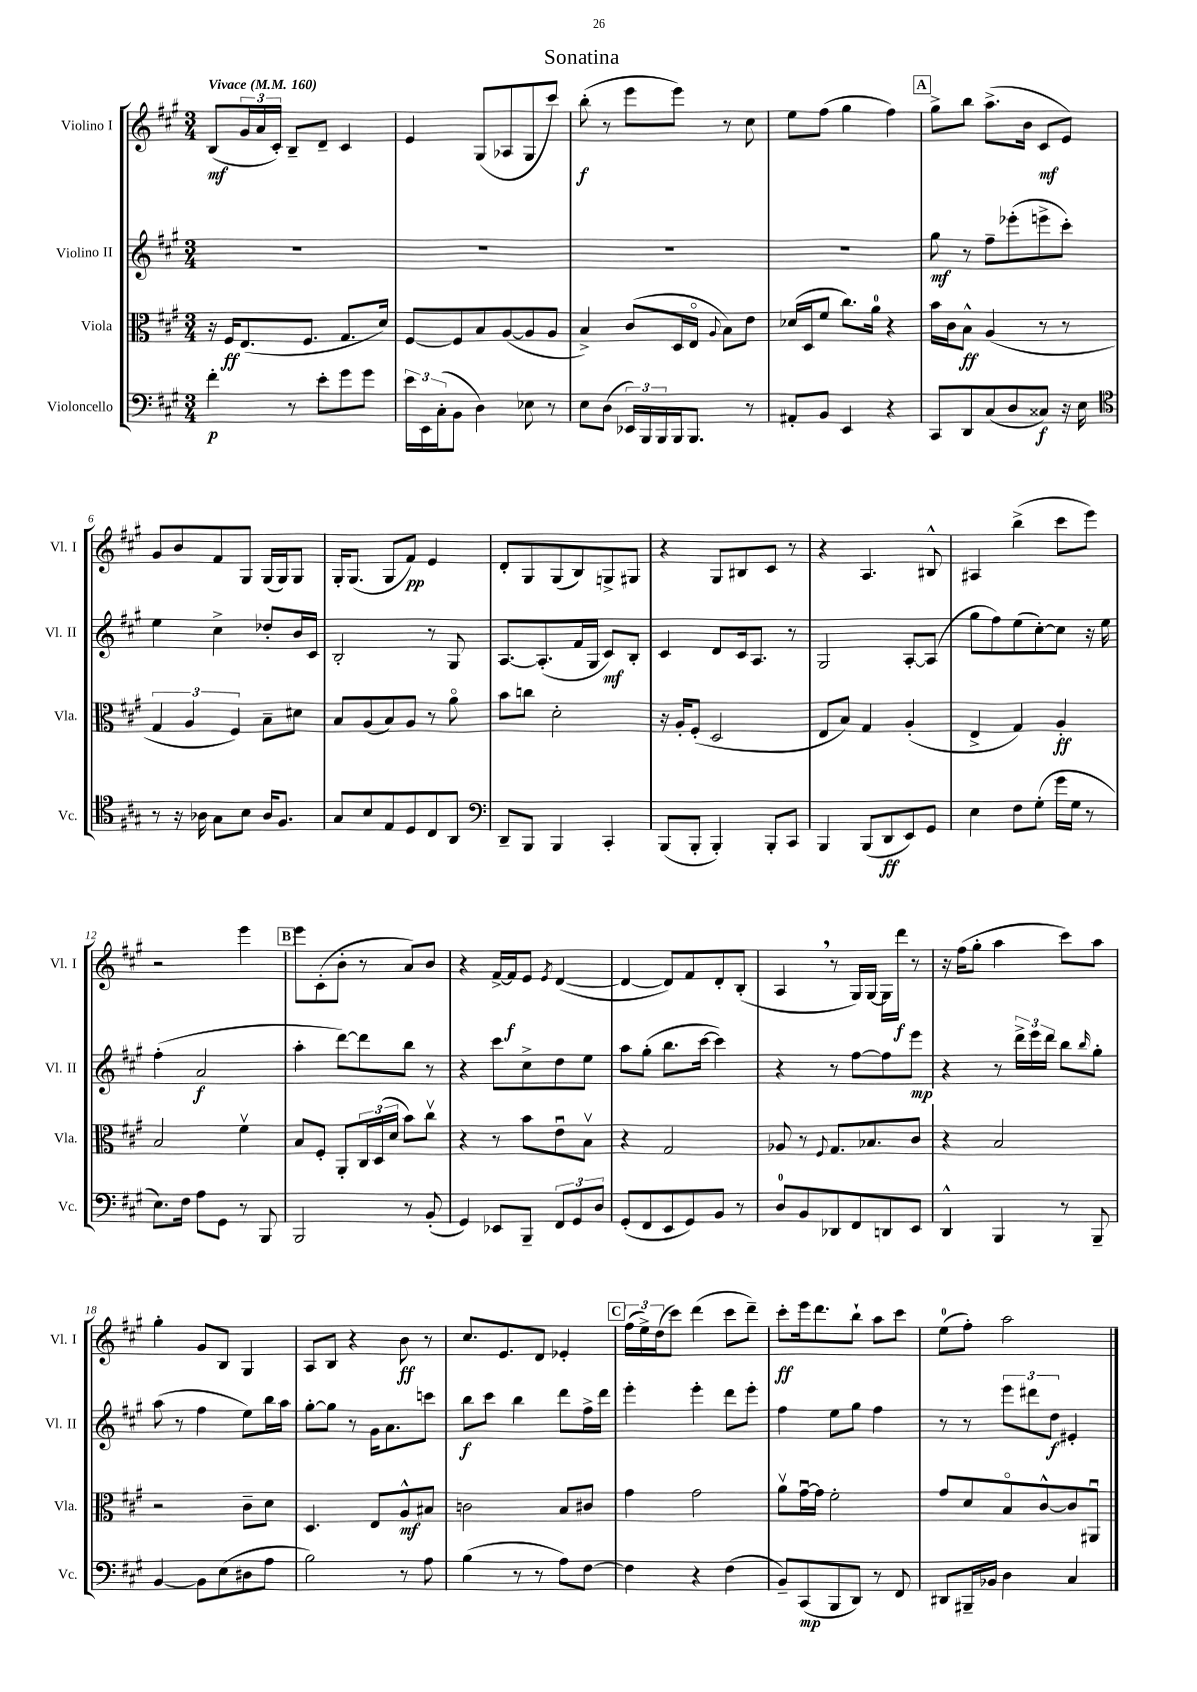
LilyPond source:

\header { title = "Sonatina" }
<<
\new StaffGroup <<
\new Staff = "s0" \with { instrumentName = "Violino I" shortInstrumentName = "Vl. I" } {
    \clef treble \key a \major \numericTimeSignature \time 3/4 \tempo "Vivace" 4 = 160
    b8\mf( \tuplet 3/2 { gis'16 a'16 cis'16-.) } b8-- d'8-- cis'4 |
    e'4 gis8( aes8 gis8 cis'''8) |
    b''8-.\f( r8 e'''8 e'''8) r8 cis''8 |
    e''8 fis''8( gis''4 fis''4) |
    \mark \markup { \box "A" } gis''8-> b''8 a''8.->( b'16 cis'8\mf e'8) |
    gis'8 b'8 fis'8 gis8 gis16( gis16) gis8 |
    gis16-. gis8.( gis8 fis'8\pp) e'4 |
    d'8-. gis8 gis8( b8) g8-> gis8 |
    r4 gis8 bis8 cis'8 r8 |
    r4 a4. bis8-^ |
    ais4 b''4->( cis'''8 e'''8) |
    r2 e'''4 |
    \mark \markup { \box "B" } e'''8 cis'8-.( b'8-. r8 a'8) b'8 |
    r4 fis'16~-> fis'16\f e'8 \acciaccatura { e'8 } d'4~( |
    d'4~ d'8) fis'8 d'8-. b8-.( |
    a4 \breathe r8 gis16) gis16~ gis16 d'''16\f r8 |
    r16 fis''16( gis''8-. a''4 cis'''8) a''8 |
    gis''4-. gis'8 b8 gis4 |
    a8 b8 r4 b'8\ff r8 |
    cis''8. e'8. d'8 ees'4-. |
    \mark \markup { \box "C" } \tuplet 3/2 { fis''16( e''16->) d''16( } cis'''8) d'''4( cis'''8 d'''8--) |
    cis'''8-.\ff e'''16 d'''8. b''8-! a''8 cis'''8 |
    e''8-0( fis''8-.) a''2 \bar "|." |
}
\new Staff = "s1" \with { instrumentName = "Violino II" shortInstrumentName = "Vl. II" } {
    \clef treble \key a \major \numericTimeSignature \time 3/4
    R2. |
    R2. |
    R2. |
    R2. |
    \mark \markup { \box "A" } gis''8\mf r8 fis''8-- ees'''8-.( e'''8-> cis'''8-.) |
    e''4 cis''4-> des''8-. b'16 cis'16 |
    b2-. r8 gis8 |
    a8.~ a8.-.( fis'16 gis16 cis'8\mf) b8-. |
    cis'4 d'8 cis'16 a8. r8 |
    gis2 a8~-. a8( |
    gis''8 fis''8) e''8( cis''8~-.) cis''8 r16 e''16 |
    fis''4-.( a'2\f |
    \mark \markup { \box "B" } a''4-. d'''8~) d'''8 b''8 r8 |
    r4 cis'''8 cis''8-> d''8 e''8 |
    a''8 gis''8-.( b''8. cis'''16~ cis'''4) |
    r4 r8 fis''8~ fis''8 e'''8\mp |
    r4 r8 \tuplet 3/2 { d'''16-> e'''16 d'''16 } b''8 \grace { b''16 } gis''8-. |
    a''8( r8 fis''4 e''8) b''16 a''16 |
    gis''8~-. gis''8 r8 gis'16 a'8. c'''8 |
    b''8\f cis'''8 b''4 d'''8 fis''16-> d'''16 |
    \mark \markup { \box "C" } e'''4-. e'''4-. d'''8 e'''8-. |
    fis''4 e''8 gis''8 fis''4 |
    r8 r8 \tuplet 3/2 { e'''8 dis'''8 d''8\f } eis'4-. \bar "|." |
}
\new Staff = "s2" \with { instrumentName = "Viola" shortInstrumentName = "Vla." } {
    \clef alto \key a \major \numericTimeSignature \time 3/4
    r16 fis16\ff e8.( fis8. gis8. d'16) |
    fis8~ fis8 b8 a8~( a8 a8 |
    b4->) cis'8( d16 e16\flageolet \appoggiatura { a8 } b8) e'8 |
    des'16( d16 fis'8 cis''8.) a'16-0 r4 |
    \mark \markup { \box "A" } b'16 cis'16 b8-^\ff a4( r8 r8 |
    \tuplet 3/2 { gis4 a4 fis4) } b8-- dis'8 |
    b8 a8( b8) a8 r8 a'8\flageolet |
    b'8 c''8 d'2-. |
    r16 a16-. fis8-.( d2 |
    e8 b8) gis4 a4-.( |
    e4-> gis4) a4-.\ff |
    b2 fis'4\upbow |
    \mark \markup { \box "B" } b8 fis8-. a,8-. \tuplet 3/2 { cis16 d16( d'16 } b'8) cis''8\upbow |
    r4 r8 b'8 e'8\downbow b8\upbow |
    r4 gis2 |
    aes8 r8 \appoggiatura { fis8 } gis8. bes8. cis'8 |
    r4 b2 |
    r2 cis'8-- d'8 |
    d4. e8 a8-^\mf bis8 |
    c'2 b8 cis'8 |
    \mark \markup { \box "C" } gis'4 gis'2 |
    a'8\upbow gis'16~\downbow gis'16 fis'2-. |
    gis'8 d'8 b8\flageolet cis'8~-^ cis'8 ais,8\downbow \bar "|." |
}
\new Staff = "s3" \with { instrumentName = "Violoncello" shortInstrumentName = "Vc." } {
    \clef bass \key a \major \numericTimeSignature \time 3/4
    fis'4-.\p r8 e'8-. gis'8 gis'8 |
    \tuplet 3/2 { e'16 e,16 cis16-.( } b,8 d4) ees8 r8 |
    e8 d8( \tuplet 3/2 { ees,16) b,,16 b,,16 } b,,16 b,,8. r8 |
    ais,8-. b,8 e,4 r4 |
    \mark \markup { \box "A" } cis,8 d,8 cis8( d8 cisis8\f) r16 e16 |
    \clef tenor r8 r16 aes16 gis8 b8 aes16 fis8. |
    gis8 b8 e8 d8 cis8 a,8 |
    \clef bass d,8-- b,,8 b,,4 cis,4-. |
    b,,8( b,,8-. b,,4-.) b,,8-. cis,8 |
    b,,4 b,,8( d,8\ff e,8) gis,8 |
    e4 fis8 gis8-.( gis'16 gis16 r8 |
    e8.) fis16 a8 gis,8 r8 b,,8 |
    \mark \markup { \box "B" } b,,2 r8 b,8-.( |
    gis,4) ees,8 b,,8-- \tuplet 3/2 { fis,8 gis,8 d8 } |
    gis,8-.( fis,8 e,8 gis,8) b,8 r8 |
    d8-0 b,8 des,8 fis,8 d,8 e,8 |
    d,4-^ b,,4 r8 b,,8-- |
    b,4~ b,8 e8( dis8 a8 |
    b2) r8 a8 |
    b4( r8 r8 a8) fis8~ |
    \mark \markup { \box "C" } fis4 r4 fis4( |
    b,8--) cis,8\mp( b,,8 d,8) r8 fis,8 |
    dis,8 bis,,16-- bes,16 d4 cis4 \bar "|." |
}
>>
>>
